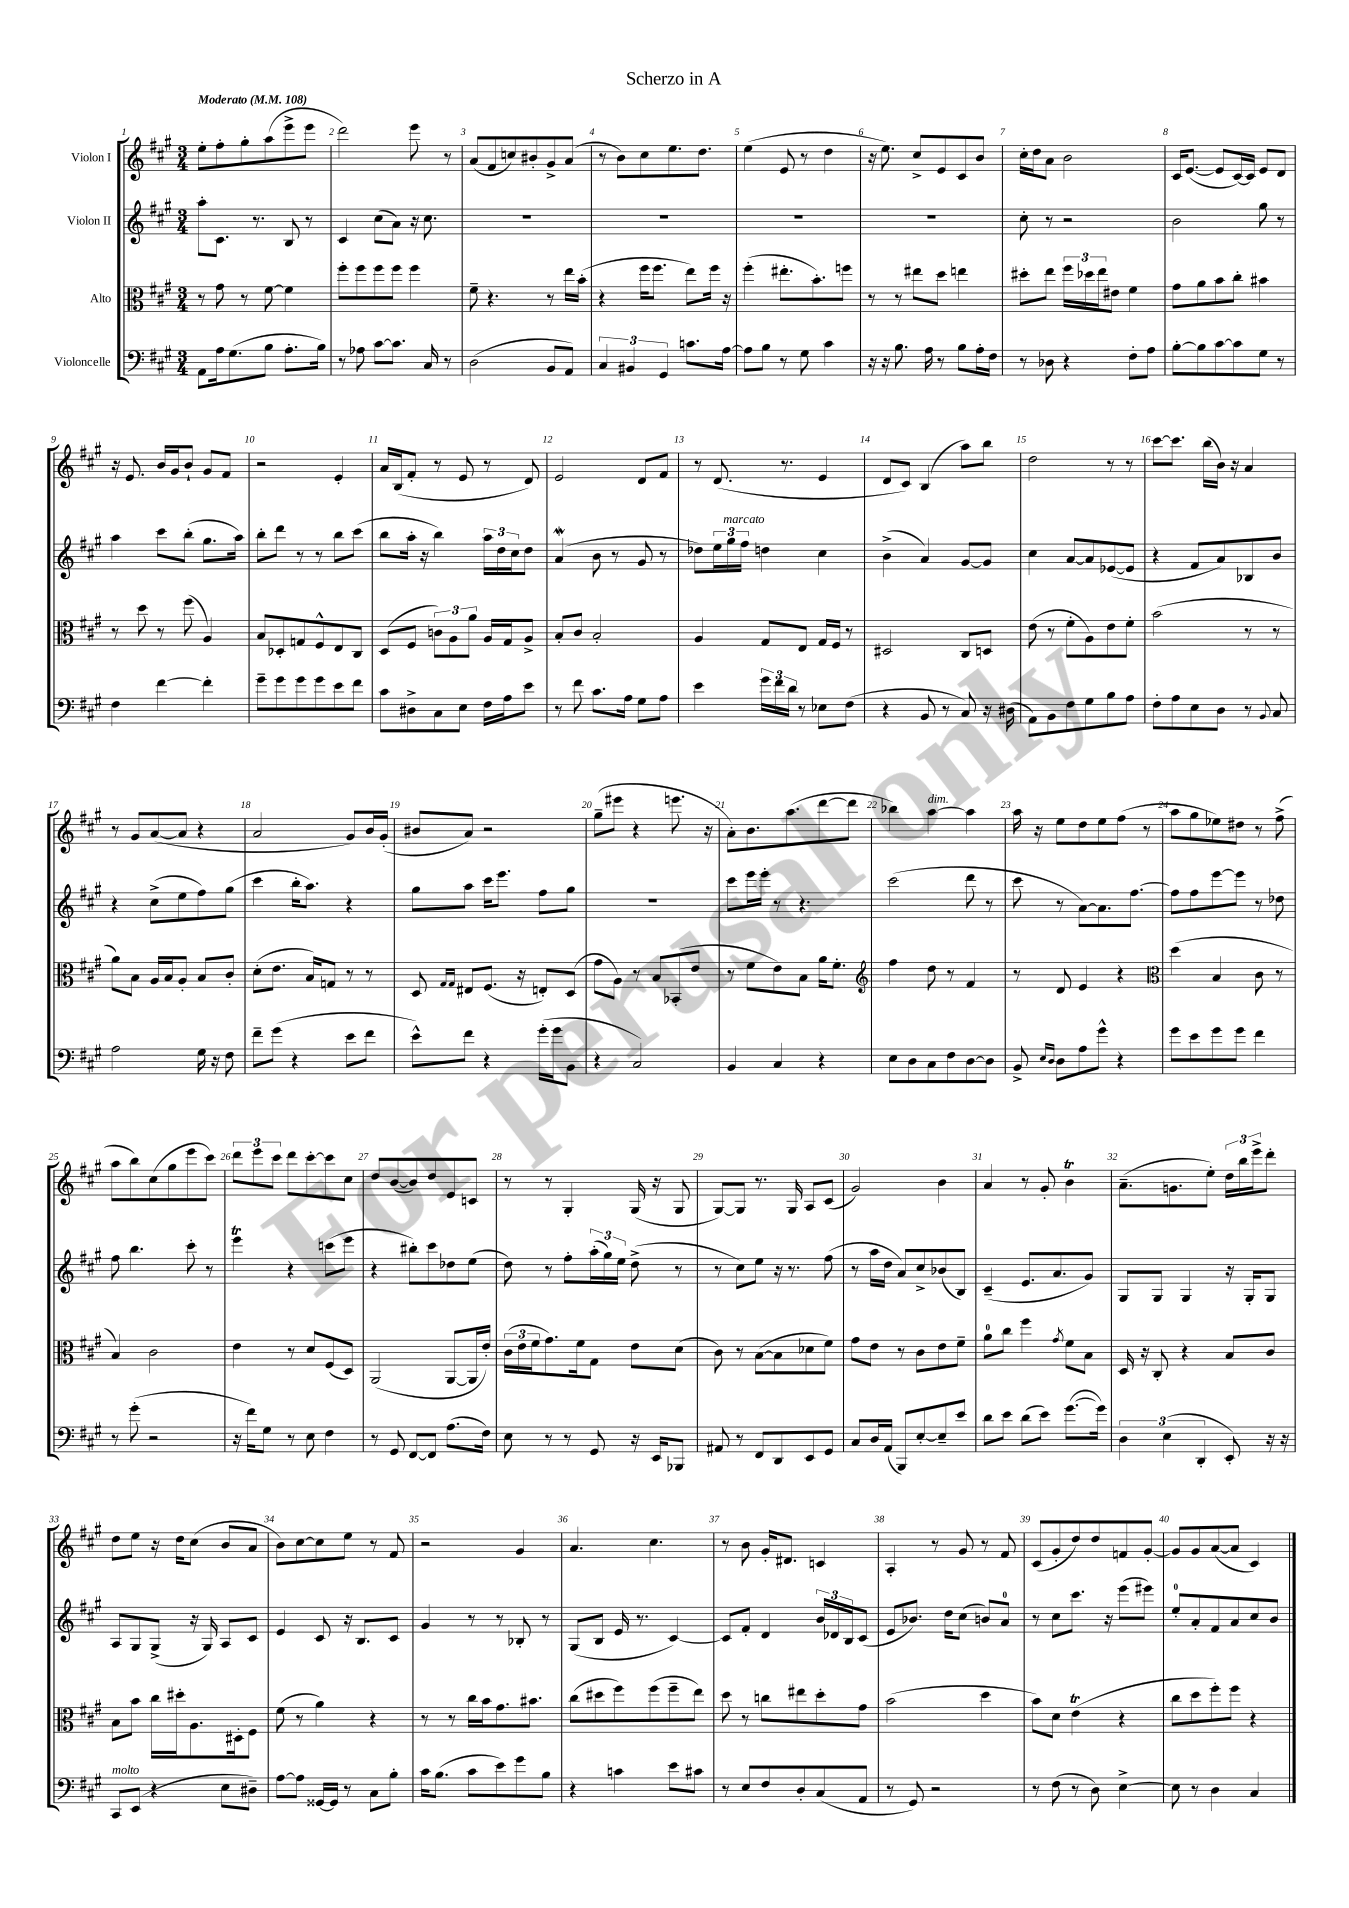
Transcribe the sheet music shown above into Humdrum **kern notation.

**kern	**kern	**kern	**kern
*staff4	*staff3	*staff2	*staff1
*clefF4	*clefC3	*clefG2	*clefG2
*k[f#c#g#]	*k[f#c#g#]	*k[f#c#g#]	*k[f#c#g#]
*M3/4	*M3/4	*M3/4	*M3/4
*MM108	*MM108	*MM108	*MM108
8AA	8r	8aa'	8ee'
16A	8g#	8.c#	8ff#'
(8.G#	.	.	.
.	8r	.	8gg#'
.	.	8.r	.
8B	[8f#	.	(8aa
8.A'	4f#]	8B	8eee^
.	.	8r	8eee
16B)	.	.	.
=	=	=	=
8r	8ff#'	4c#	2ddd)
8A-	8ff#	.	.
[8c#	8ff#	(8cc#	.
8.c#]	8ff#	8a)	.
.	4ff#	16r	8eee
16C#	.	8.cc#	.
8r	.	.	8r
=	=	=	=
(2D	8f#~	2.r	(8a
.	4.r	.	8f#
.	.	.	8cc)
.	.	.	8b#'
8BB	8r	.	8g#^
8AA)	16ee	.	(8a
.	(16b'	.	.
=	=	=	=
6C#	4r	2.r	8r
.	.	.	8b)
6BB#	.	.	.
.	16ff#	.	8cc#
.	8.ff#	.	.
6GG#	.	.	.
.	.	.	8.ee
8.c	8ee)	.	.
.	.	.	8.dd
.	16ff#	.	.
[16A	16r	.	.
=	=	=	=
8A]	(4ff#'	2.r	(4ee
8B	.	.	.
8r	8.ee#'	.	8e
8G#	.	.	8r
.	8.b')	.	.
4c#	.	.	4dd
.	8ff	.	.
=	=	=	=
16r	8r	2.r	16r
16r	.	.	8.ee)
8.B	8r	.	.
.	8ee#	.	8cc#^
16A	.	.	.
8r	8dd	.	8e
8B	4ee	.	8c#
16A'	.	.	8b
16F#	.	.	.
=	=	=	=
8r	8dd#'	8cc#'	16cc#'
.	.	.	16dd
8D-	8ee	8r	8a
4r	24ff#	2r	2b
.	24dd-	.	.
.	24ee	.	.
.	8e#	.	.
8F#'	4f#	.	.
8A	.	.	.
=	=	=	=
[8B'	8g#	2b	16c#
.	.	.	([8.e
8B]	8a	.	.
[8c#	8b	.	8e]
8c#]	8cc#'	.	[16c#)
.	.	.	16c#]
8G#	4b#	8gg#	8e
8r	.	8r	8d
=	=	=	=
4F#	8r	4aa	16r
.	.	.	8.e
.	8dd	.	.
[4f#	8r	8ccc#	16b
.	.	.	16g#
.	(8ff#	(8bb'	8b`
4f#']	4A)	8.gg#	8g#
.	.	.	8f#
.	.	16aa)	.
=	=	=	=
8g#~	8B	8bb'	2r
8g#	8D-'	8ddd	.
8g#	8G	8r	.
8g#	8F#^^	8r	.
8e	8E	8bb	4e'
8f#	8C#	(8ccc#	.
=	=	=	=
8c#	(8D	8bb	16a
.	.	.	(16B
8D#^	8F#	16aa'	8f#'
.	.	16r	.
8C#	12c)	4bb)	8r
.	12A	.	.
8E	.	.	8e
.	12a	.	.
16F#	16A	24aa	8r
.	.	24dd	.
16A	16G#	.	.
.	.	24cc#	.
8e	8A^	8dd	8d)
=	=	=	=
8r	8B'	(4a	2e
8f#	8c#	.	.
8.c#	2B'	8b	.
.	.	8r	.
16A	.	.	.
8G#	.	8g#	8d
8A	.	8r	8f#
=	=	=	=
4e	4A	8dd-)	8r
.	.	24ee	(8.d
.	.	24gg#	.
.	.	24ff#	.
24g#	8G#	4dd	.
24f#	.	.	.
.	.	.	8.r
24d	.	.	.
8r	8E	.	.
8E-	16G#	4cc#	4e
.	16F#	.	.
(8F#	8r	.	.
=	=	=	=
4r	2D#	(4b^	8d
.	.	.	8c#)
8BB	.	4a)	(4B
8r	.	.	.
8C#)	8C#	[8g#	8aa)
16r	8D	8g#]	8bb
(16D#	.	.	.
=	=	=	=
8AA)	(8e	4cc#	2dd
8BB	8r	.	.
8F#	8f#'	[8a	.
8G#	8A)	8a]	.
8B	8e	([8e-	8r
8A	8f#'	8e-]	8r
=	=	=	=
8F#'	(2b	4r	[8ccc#
8A	.	.	8.ccc#]
8E	.	8f#	.
.	.	.	(16bb
8D	.	8a)	16b)
.	.	.	16r
8r	8r	8B-	4a
8qqBB	.	.	.
8C#	8r	8b	.
=	=	=	=
2A	8a)	4r	8r
.	8B	.	8g#
.	16A	(8cc#^	([8a
.	16B	.	.
.	8A'	8ee	8a]
16G#	8B	8ff#)	4r
16r	.	.	.
8F#	8c#'	(8gg#	.
=	=	=	=
8f#~	(8d'	4ccc#	2a
(8g#	8.e	.	.
4r	.	16bb'	.
.	16B)	8.aa)	.
.	8G	.	.
8e	8r	4r	8g#)
8f#	8r	.	16b
.	.	.	(16g#'
=	=	=	=
8e^^)	8D	8gg#	8b#
.	16qqG#	.	.
.	16qqG#	.	.
8f#	8E#	8aa	8a)
4r	(8.F#	16ccc#	2r
.	.	8.eee	.
.	16r	.	.
(16g#'	8E')	8ff#	.
16g#	.	.	.
8BB	(8D	8gg#	.
=	=	=	=
4r	8g#	2.r	(8gg#~
.	8A)	.	8eee#
2C#)	8r	.	4r
.	8B	.	.
.	(8BB-'	.	8.eee
.	8e	.	.
.	.	.	16r
=	=	=	=
4BB	8r	8ccc#	8a')
.	8f#	16eee	8.b
.	.	16eee'	.
4C#	8e)	8r	.
.	.	.	(8.aa
.	8B	4.r	.
4r	16a	.	[8ddd
.	8.f#'	.	.
.	.	.	8ddd]
=	=	=	=
*	*clefG2	*	*
8E	4ff#	(2ccc#	4bb-)
8D	.	.	.
8C#	8dd	.	[4aa
8F#	8r	.	.
[8D	4f#	8ddd	4aa]
8D]	.	8r	.
=	=	=	=
8BB^	8r	8ccc#	16aa
.	.	.	16r
16qqE	.	.	.
16qqD	.	.	.
8D	8d	8r	8ee
8A	4e	[8a)	8dd
8g#^^	.	8.a]	8ee
4r	4r	.	(8ff#
.	.	[8.ff#	.
.	.	.	8r
=	=	=	=
*	*clefC3	*	*
8g#	(4dd	8ff#]	8aa
8e	.	8ff#	8gg#
8g#	4B	[8eee	8ee-)
8g#	.	8eee]	8dd#
4f#	8c#	8r	8r
.	8r	8dd-	(8ff#^
=	=	=	=
8r	4B)	8ff#	8aa
(8g#'	.	4.bb	8bb)
2r	2c#	.	(8cc#
.	.	.	8gg#
.	.	8ccc#'	8eee
.	.	8r	8ccc#)
=	=	=	=
16r	4e	4eee	12ddd
16f#)	.	.	.
.	.	.	12eee
8G#	.	.	.
.	.	.	12ccc#
8r	8r	4r	8ddd
8E	8d	.	[8ccc#'
4F#	(8F#	(8ccc	8ccc#]
.	8D)	8eee	8cc#
=	=	=	=
8r	(2AA	4r	8dd
8GG#	.	.	([8b
[8FF#	.	8bb#')	8b])
8FF#]	.	8ccc#	8dd
(8.A	[8AA	8dd-	8e
.	16AA]	(8ee	8c
16F#)	16e')	.	.
=	=	=	=
8E	(24c#	8dd)	8r
.	24e	.	.
.	24f#	.	.
8r	8.g#)	8r	8r
8r	.	8ff#'	4G#'
.	16f#	.	.
8GG#	8G#	(24aa'	.
.	.	24gg#)	.
.	.	24ee	.
16r	8e	(8dd^	(16G#
16EE	.	.	16r
8BBB-	(8d	8r	8G#
=	=	=	=
8AA#	8c#)	8r	[8G#)
8r	8r	8cc#)	8G#]
8FF#	([8B	8ee	8.r
8DD	8B]	16r	.
.	.	8.r	16G#
8EE	8d-	.	8A
8GG#	8f#)	(8ff#	(8c#
=	=	=	=
8C#	8g#	8r	2g#)
16D	8e	16aa	.
(16AA	.	16dd	.
8BBB)	8r	8a)	.
[8E'	8c#	8cc#^	.
8E~]	8e	(8b-	4b
8e	8f#~	8B)	.
=	=	=	=
8d	8a	(4c#~	4a
8e	8cc#	.	.
(8d	4ff#	8.e	8r
8e)	.	.	8g#'
.	.	8.a	.
.	8qg#	.	.
([8.g#	8f#	.	4b
.	8B	8g#)	.
16g#])	.	.	.
=	=	=	=
6D	16D	8G#	(8.a~
.	16r	.	.
.	8C#'	8G#	.
(6E	.	.	.
.	.	.	8.g
.	4r	4G#	.
6DD'	.	.	.
.	.	.	8ee')
8EE')	8B	16r	24dd
.	.	.	24bb
.	.	16G#'	.
.	.	.	24eee^
16r	8c#	8G#	8ddd'
16r	.	.	.
=	=	=	=
8CC#	8B	8A	8dd
(8EE	8b	8G#	8ee
4r	16cc#	(8G#^	16r
.	16dd#'	.	16dd
.	8.A	16r	(8cc#
.	.	16G#)	.
8E	.	8A	8b
.	16D#'	.	.
8D#~)	8F#	8c#	8a
=	=	=	=
[8A	(8f#	4e	8b)
8A]	8r	.	[8cc#
[16GG##	4a)	8c#	8cc#]
16GG##]	.	.	.
8r	.	16r	8ee
.	.	8.B	.
8C#	4r	.	8r
8B'	.	8c#	8f#
=	=	=	=
16c#	8r	4g#	2r
(8.B	.	.	.
.	8r	.	.
8c#	16cc#	8r	.
.	16b	.	.
8e)	8.g#	8r	.
8g#	.	8B-'	4g#
.	8.b#	.	.
8B	.	8r	.
=	=	=	=
4r	(8cc#	(8G#	4.a
.	8dd#	8B	.
4c	8ff#)	16e	.
.	.	8.r	.
.	(8ff#	.	4.cc#
8e	8ff#~	[4c#)	.
8c#	8ee)	.	.
=	=	=	=
8r	8dd	8c#]	8r
8E	8r	8f#'	8b
8F#	8cc	4d	16g#'
.	.	.	8.d#
8D'	8ee#	.	.
(8C#	8dd'	24b	4c
.	.	24d-	.
.	.	24B	.
8AA	8g#	(8c#	.
=	=	=	=
8r	(2b	8e	4A'
8GG#)	.	8.b-)	.
2r	.	.	8r
.	.	16dd	.
.	.	(8cc#	8g#
.	4dd	8b)	8r
.	.	8a	8f#
=	=	=	=
8r	8b)	8r	(8c#
(8F#	8d	8cc#	8g#'
8r	(4e	8.ccc#	8dd)
8D)	.	.	8dd
.	.	16r	.
[4E^	4r	(8eee	8f
.	.	8eee#)	[8g#'
=	=	=	=
8E]	8cc#	8ee'	8g#]
8r	8dd	8a'	8g#
4D	8ff#')	8f#	([8a
.	8ff#	8a	8a]
4C#	4r	8cc#	4c#)
.	.	8b	.
==	==	==	==
*-	*-	*-	*-
